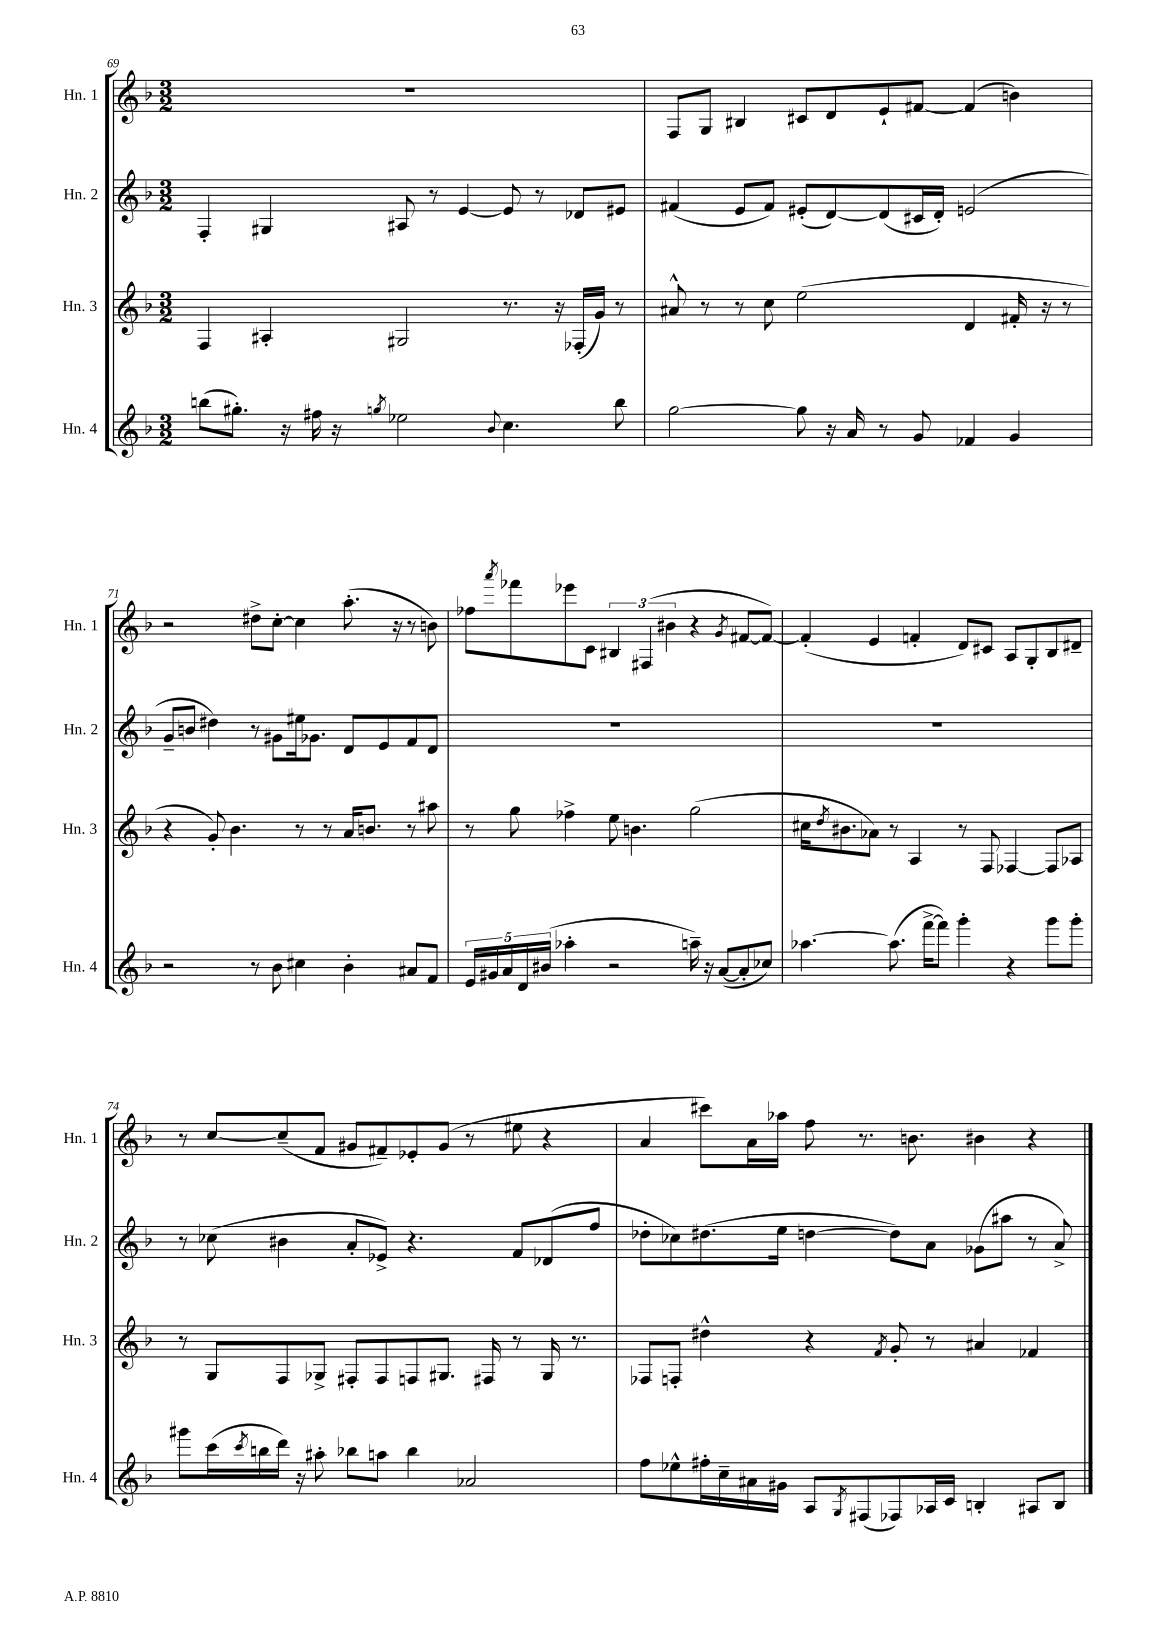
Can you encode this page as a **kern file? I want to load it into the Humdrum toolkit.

**kern	**kern	**kern	**kern
*part4	*part3	*part2	*part1
*staff4	*staff3	*staff2	*staff1
*I"Hn. 4	*I"Hn. 3	*I"Hn. 2	*I"Hn. 1
*I'Hn. 4	*I'Hn. 3	*I'Hn. 2	*I'Hn. 1
*clefG2	*clefG2	*clefG2	*clefG2
*k[b-]	*k[b-]	*k[b-]	*k[b-]
*M3/2	*M3/2	*M3/2	*M3/2
=69	=69	=69	=69
(8bbn\L	4F/	4F'/	1.r
8.gg#X'\J)	.	.	.
.	4A#X'/	4G#X/	.
16r	.	.	.
16ff#X\	.	.	.
16r	.	.	.
8qggn/	.	.	.
2ee-X\	2G#X/	8A#X/	.
.	.	8r	.
.	.	[4e/	.
8qqb-/	.	.	.
4.cc\	8.r	8e/]	.
.	.	8r	.
.	16r	.	.
.	(16F-X'/LL	8d-X/L	.
.	16g/JJ)	.	.
8bb\	8r	8e#X/J	.
=70	=70	=70	=70
[2gg\	8a#X^^/	(4f#X/	8F/L
.	8r	.	8G/J
.	8r	8e/L	4B#X/
.	8cc\	8f#/J)	.
8gg\]	(2ee\	(8e#X'/L	8c#X/L
16r	.	[8d/)	8d/
16a/	.	.	.
8r	.	(8d/]	8e`/
8g/	.	16c#X/L	[8f#X/J
.	.	16d'/JJ)	.
4f-X/	4d/	(2en/	(4f#/]
4g/	16f#X'/	.	4bn\)
.	16r	.	.
.	8r	.	.
!!LO:LB:g=z
=71	=71	=71	=71
2r	4r	8g~/L	2r
.	.	8bn/J	.
.	8g'/)	4dd#X\)	.
.	4.b-\	.	.
8r	.	8r	8dd#X^\L
8b-\	.	8g#X\L	[8cc'\J
4cc#X\	8r	16ee#X\k	4cc\]
.	.	8.g-X\J	.
.	8r	.	.
4b-'\	16a/KL	8d/L	(8.aa'\
.	8.bn/J	.	.
.	.	8e/	.
.	.	.	16r
8a#X/L	8r	8f/	8r
8f/J	8aa#X\	8d/J	8bn\)
=72	=72	=72	=72
20e/LL	8r	1.r	8ff-X\L
20g#X/	.	.	.
20a/	.	.	.
.	.	.	8qaaa/
.	8gg\	.	8fff-X\
20d/	.	.	.
(20b#X/JJ	.	.	.
4aa-X'\	4ff-X^\	.	8eee-X\
.	.	.	8c\J
2r	8ee\	.	6B#X/
.	4.bn\	.	.
.	.	.	(6F#X/
.	.	.	6b#X\
16aan~\)	(2gg\	.	4r
16r	.	.	.
([8a/L	.	.	.
.	.	.	8qg/
8a'/]	.	.	[8f#X/L
8cc-X/J)	.	.	8f#/J_)
=73	=73	=73	=73
[4.aa-X\	16cc#X\KL	1.r	(4f#'/]
.	8qdd/	.	.
.	8.b#X\	.	.
.	8a-X\J)	.	4e/
(8.aa-\]	8r	.	.
.	4A/	.	4fn'/
[16fff^\KL	.	.	.
8fff\J])	.	.	.
4ggg'\	8r	.	8d/L)
.	8F/	.	8c#X/J
4r	[4F-X/	.	8A/L
.	.	.	8G'/
8ggg\L	8F-/L]	.	8B-/
8ggg'\J	8A-X/J	.	8d#X~/J
!!LO:LB:g=z
=74	=74	=74	=74
8ggg#X\L	8r	8r	8r
(16ccc\L	8G/L	(8cc-X\	[8cc/L
8qccc/	.	.	.
16bbn\	.	.	.
16ddd\JJ)	8F/	4b#X\	(8cc~/]
16r	.	.	.
8aa#X'\	8G-X^/J	.	8f/J
8bb-X\L	8F#X'/L	8a'/L	8g#X/L
8aan\J	8F#/	8e-X^/J)	8f#X~/)
4bb-\	8Fn/	4.r	8e-X'/
.	8.G#X/J	.	(8g#/J
2a-X/	.	.	8r
.	16F#X/	.	.
.	8r	8f/L	8ee#X\
.	16G#/	(8d-X/	4r
.	8.r	.	.
.	.	8ff/J	.
=75	=75	=75	=75
8ff\L	8F-X/L	8dd-X'\L	4a/
8ee-X^^\	8Fn'/J	8cc-X\)	.
16ff#X'\L	4dd#X^^\	(8.dd#X\	8ccc#X\L)
16cc~\	.	.	.
16a#X\	.	.	16a\L
16g#X\JJ	.	16ee\Jk	16aa-X\JJ
8A/L	4r	[4ddn\	8ff\
8qG/	.	.	.
(8F#X/	.	.	8.r
.	8qf/	.	.
8F-X/)	8g'/	8dd\L])	.
.	.	.	8.bn\
16A-X/L	8r	8a\J	.
16c/JJ	.	.	.
4Bn'/	4a#X/	(8g-X\L	4b#X\
.	.	8aa#X\J	.
8A#X/L	4f-X/	8r	4r
8B/J	.	8a^/)	.
==	==	==	==
*-	*-	*-	*-
